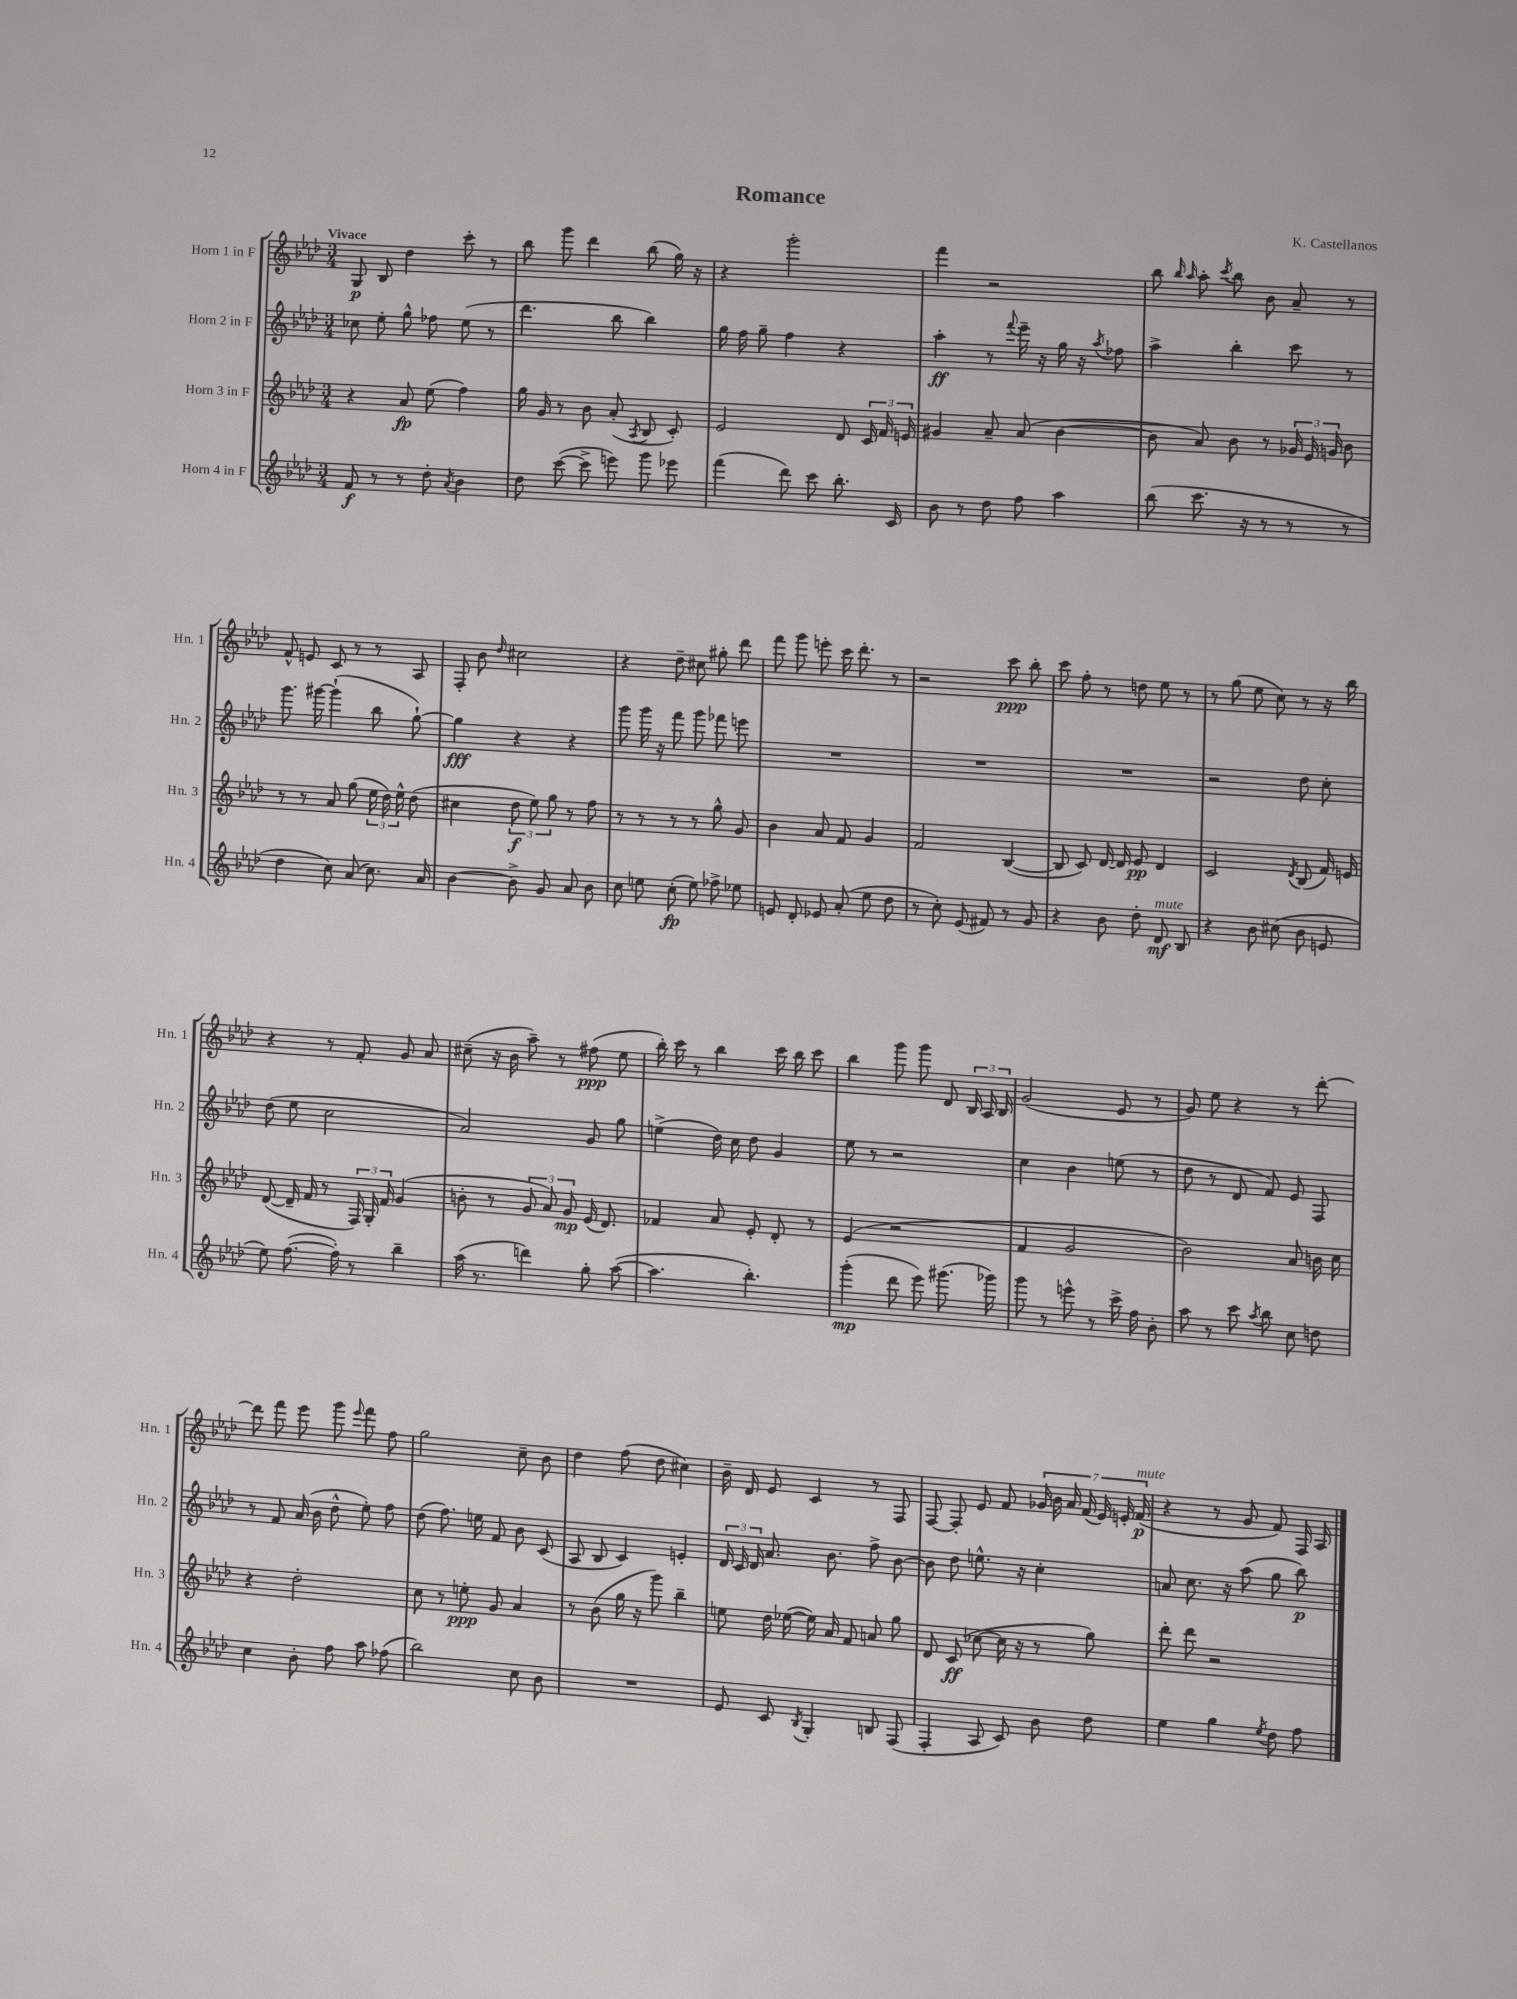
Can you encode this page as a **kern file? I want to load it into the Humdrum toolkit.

**kern	**kern	**kern	**kern
*staff4	*staff3	*staff2	*staff1
*clefG2	*clefG2	*clefG2	*clefG2
*k[b-e-a-d-]	*k[b-e-a-d-]	*k[b-e-a-d-]	*k[b-e-a-d-]
*M3/4	*M3/4	*M3/4	*M3/4
8f	4r	8cc-	8G
8r	.	8ee-'	8B-
8r	8a-	8gg^^	4dd-
8dd-'	(8ee-	8ff-	.
8qa-	.	.	.
4b-	4ff)	(8ee-	8ccc'
.	.	8r	8r
=	=	=	=
8dd-	16gg	4.ddd-	8bb-
.	16g	.	.
([8ccc	8r	.	8ggg
8ccc^]	8b-	.	4ddd-
8eee)	(8a-'	8bb-	.
.	8qA-	.	.
8ggg	8B-	4bb-)	(8bb-
8eee-	8c')	.	16gg)
.	.	.	16r
=	=	=	=
(4fff	2e-	16gg	4r
.	.	16ff	.
.	.	8gg~	.
8ddd-)	.	4ff	2ggg'
8ccc	.	.	.
8.bb-'	8d-	4r	.
.	24c	.	.
.	24f	.	.
16c	.	.	.
.	24e	.	.
=	=	=	=
8b-	4g#	4aa-'	4fff
8r	.	.	.
8dd-	8a-~	8r	2r
.	.	8qqfff	.
8ff	(8a-	16eee-~	.
.	.	16r	.
4aa-	[4b-	16gg	.
.	.	16r	.
.	.	8qaa-	.
.	.	8ff-	.
=	=	=	=
(8bb-	8b-]	4aa-^	8bb-
.	.	.	16qqbb-
.	.	.	16qqaa-
8.ccc	8a-)	.	8aa-'
.	.	.	8qccc
.	8b-	4bb-'	8bb-
16r	.	.	.
8r	8r	.	8b-
8r	24g-	8ccc	8a-~
.	24e-	.	.
.	24g	.	.
8r	8b-	8r	8r
=	=	=	=
4dd-	8r	8.ggg	8f^^
.	8r	.	8e
.	.	[16ggg#	.
8cc)	8a-	(4ggg#`]	8c
(8a-	(8gg	.	8r
8.cc)	24ee-	8bb-	8r
.	24dd-)	.	.
.	24ee-^^	.	.
.	(8dd-	[8gg`)	8A-
16a-	.	.	.
=	=	=	=
[4b-	4cc#	4gg]	8F'
.	.	.	8b-
.	.	.	16qqdd-
8b-^]	12dd-	4r	2cc#
.	12ee-)	.	.
8g	.	.	.
.	12gg	.	.
8a-	8r	4r	.
8b-	8ff	.	.
=	=	=	=
8cc	8r	8ggg	4r
8ee	8r	16ggg	.
.	.	16r	.
(8cc'	8r	8fff	8dd-~
8ee)	8r	8ggg	8cc#
8ff-^	8gg^^	8fff-	8gg#'
8ee-	8g	8eee	8ddd-
=	=	=	=
8e	4b-	2.r	8fff
8d-'	.	.	8ggg
8e-	8a-	.	8eee'
(8a-'	8f	.	16ccc
.	.	.	8.ddd-'
8ee-	4g	.	.
8dd-	.	.	8r
=	=	=	=
8r	2f	2.r	2r
8cc')	.	.	.
(8e-	.	.	.
8f#)	.	.	.
8r	([4B-	.	8ccc
8g	.	.	8bb-'
=	=	=	=
4r	8B-]	2.r	8ccc
.	8c)	.	8ff'
8b-	[16d-	.	8r
.	16d-]	.	.
8dd-'	8e-	.	8dd
8d-	4d-	.	8ee-
8B-	.	.	8r
=	=	=	=
4r	2c	2r	8r
.	.	.	(8gg
8b-	.	.	8ee-
(8cc#	.	.	8cc)
.	8qd-	.	.
8b-	(8B-	8dd-	8r
8e	16f)	8cc'	16r
.	16e	.	16bb-
=	=	=	=
8ee-)	([8d-	(8dd-	4r
([8.ff	16d-~]	8ee-	.
.	16f	.	.
.	8r	2cc	8r
16ff'])	.	.	.
8r	24F)	.	8f'
.	24G'	.	.
.	24f	.	.
4bb-~	(4g	.	8g
.	.	.	8a-
=	=	=	=
(16aa-	8b'	2a-)	(8cc#~
8.r	.	.	.
.	8r	.	16r
.	.	.	16b-
4ddd)	12g	.	8aa-~)
.	12a-)	.	.
.	.	.	8r
.	12g	.	.
8gg'	(16e-	8g	(8ff#
.	8.d-)	.	.
([8aa-	.	8gg	8ee-
=	=	=	=
4.aa-]	4f-	(4ee^	16bb-')
.	.	.	16ccc
.	.	.	8r
.	8a-	16dd-)	4bb-
.	.	16cc	.
4.bb-')	8e-'	8dd-	.
.	8d-'	4g	16ccc
.	.	.	16bb-
.	8r	.	8ccc
=	=	=	=
(4ggg'	(4e-	8ee-	4bb-
.	.	8r	.
8ddd-	2r	2r	8ggg
8eee-)	.	.	8ggg
(8.ggg#	.	.	8d-
.	.	.	24B-
.	.	.	24A-
16ggg-)	.	.	.
.	.	.	24B-
=	=	=	=
8ggg	4f	4cc	(2g
8r	.	.	.
8eee^^	2g	4b-	.
8r	.	.	.
16ccc^	.	(8ee	8e-
16ff	.	.	.
8b-'	.	8r	8r
=	=	=	=
8aa-	2b-)	8dd-	8g)
8r	.	8r	8ee-
8ccc	.	8d-	4r
8qaa-	.	.	.
8bb-	.	8f)	.
8cc	8a-	8e-	8r
8dd	16b	8F	[8ddd-'
.	16cc	.	.
=	=	=	=
4cc	4r	8r	8ddd-]
.	.	8f	8fff
8b-'	2dd-'	(16a-	8eee-
.	.	16b-	.
8ff	.	8dd-^^	8ggg
.	.	.	8qqeee-
8aa-	.	8ee-')	8fff
(8ff-	.	8ff	8ff
=	=	=	=
2bb-)	8cc	(8dd-	2gg
.	8r	8.ff)	.
.	8ee'	.	.
.	.	16ee	.
.	8g	8f	.
8cc	4a-	8b-	8cc~
8b-	.	(8c	8b-
=	=	=	=
2.r	8r	8A-	4dd-
.	(8b-	8B-	.
.	16gg	4c)	(8ff
.	16r	.	.
.	8ggg)	.	8dd-
.	4bb-~	4e'	4cc#)
=	=	=	=
8e-	8ee	24d-	16b-~
.	.	24c	.
.	.	.	16d-
.	.	24d-	.
8c	16dd-	8.a-	8e-
.	([16ee-	.	.
8qB-	.	.	.
4G'	16ee-])	.	4c
.	16a-	8.b-	.
.	8f	.	.
8B	8a	8ff^	8r
(8F	8gg	[8b-	8F
=	=	=	=
4F'	8d-	8b-]	[8F
.	(8c	8dd-	8F']
8A-	[8cc-	8.ee^^	8e-
8c)	16cc-]	.	8f
.	16r	16r	.
8b-	8r	4cc'	28g-
.	.	.	28b-
.	.	.	28a-
.	.	.	(28f
8dd-	8gg)	.	.
.	.	.	28e-)
.	.	.	28e'
.	.	.	(28f
=	=	=	=
4ee-	8ddd-'	8a	4r
.	8ddd-	8.cc	.
4gg	2r	.	8r
.	.	16r	.
.	.	(8aa-	8g
8qee-	.	.	.
8dd-	.	8gg	8f)
8ff	.	8bb-)	16F
.	.	.	16A-
==	==	==	==
*-	*-	*-	*-
